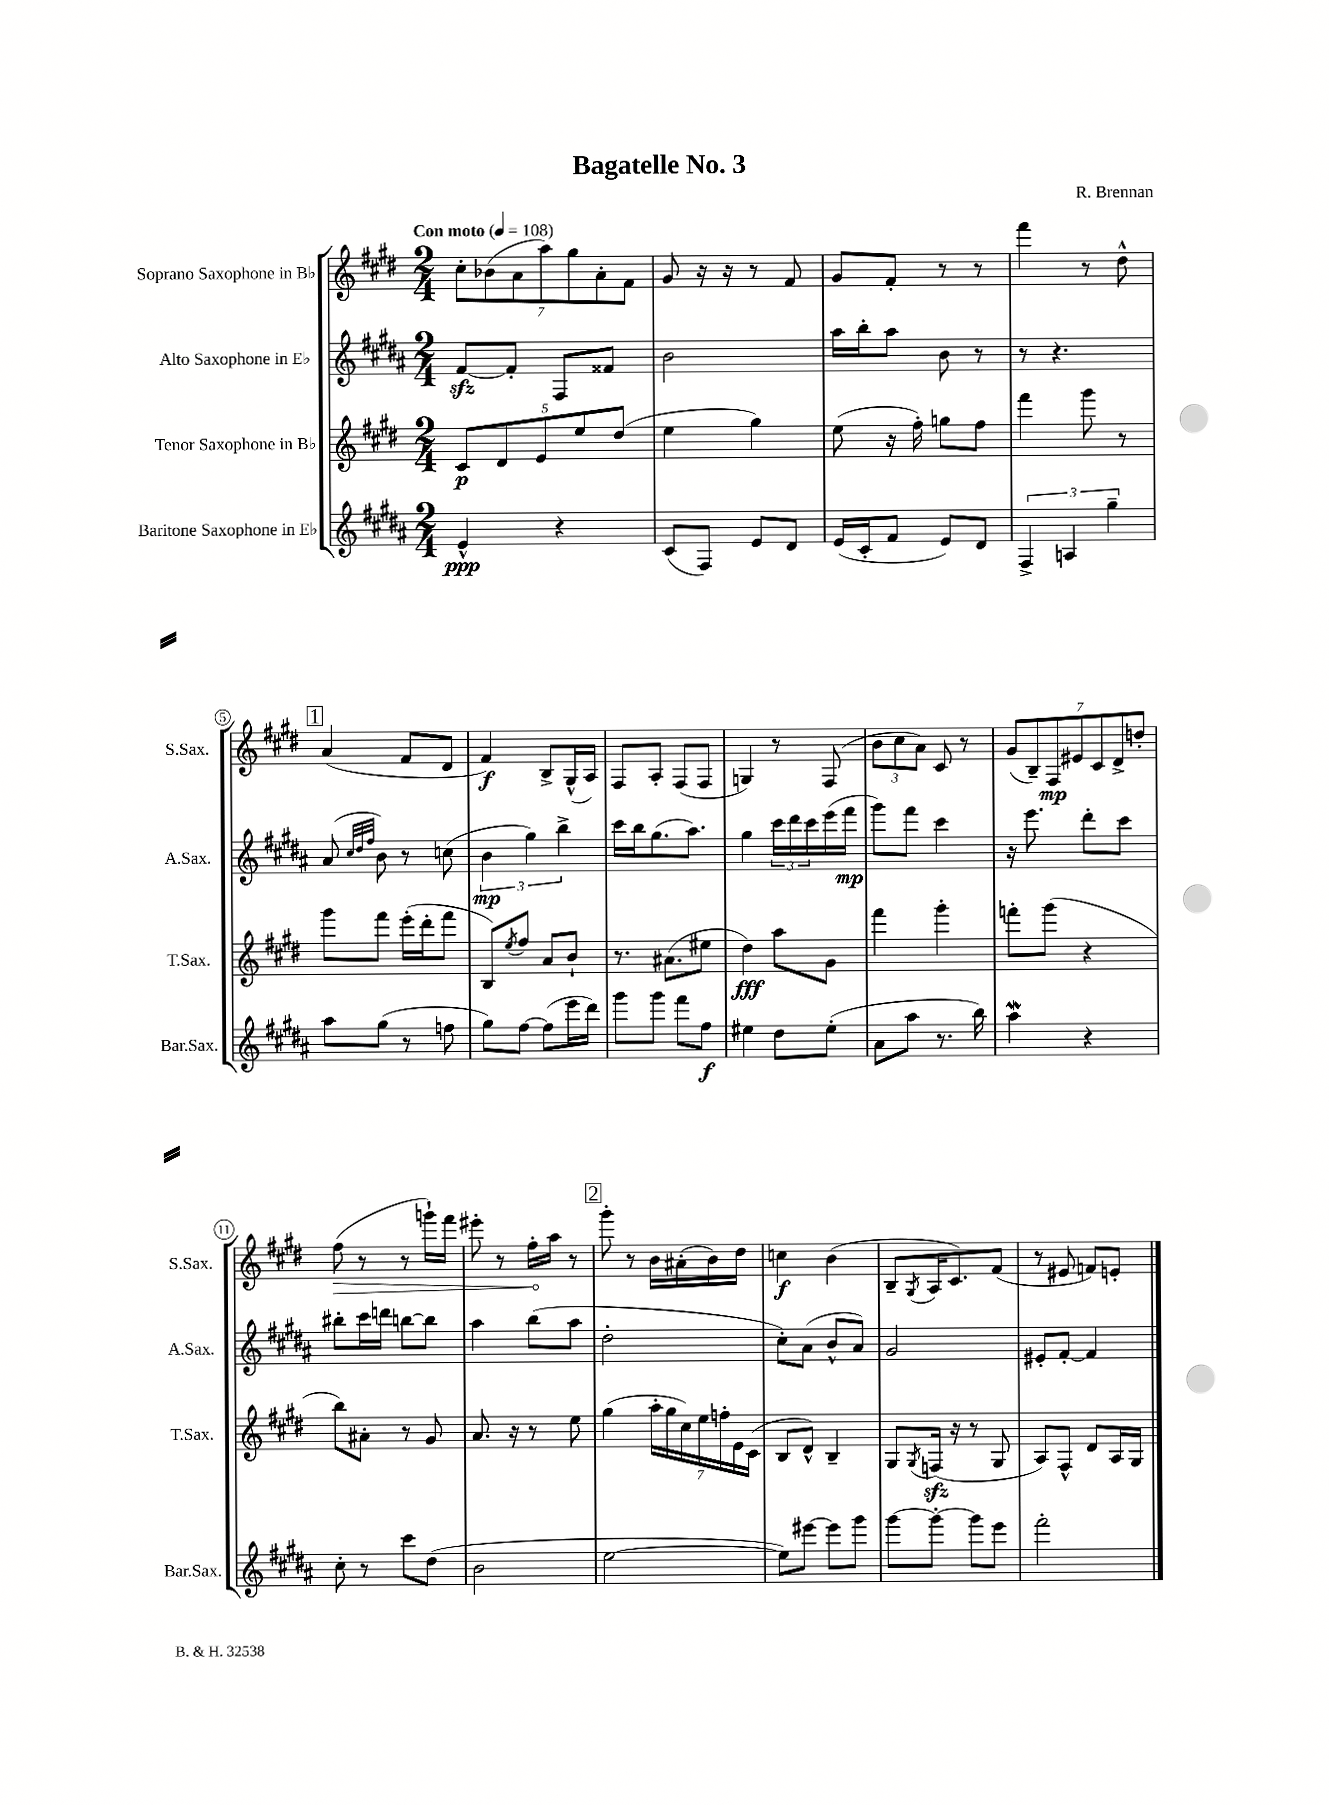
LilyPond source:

\header { title = "Bagatelle No. 3" composer = "R. Brennan" }
<<
\new StaffGroup <<
\new Staff = "s0" \with { instrumentName = "Soprano Saxophone in Bb" shortInstrumentName = "S.Sax." } {
    \clef treble \key e \major \numericTimeSignature \time 2/4 \tempo "Con moto" 4 = 108
    \tuplet 7/4 { cis''8-. bes'8( a'8 a''8) gis''8 a'8-. fis'8 } |
    gis'8 r16 r16 r8 fis'8 |
    gis'8 fis'8-. r8 r8 |
    fis'''4 r8 dis''8-^ |
    \mark \markup { \box "1" } a'4( fis'8 dis'8 |
    fis'4\f) b8-> gis16-^( a16) |
    fis8 a8-. fis8( fis8 |
    g4) r8 fis8( |
    \tuplet 3/2 { b'8 cis''8 a'8) } cis'8 r8 |
    \tuplet 7/4 { gis'8( b8--) fis8\mp eis'8 cis'8 dis'8-> d''8-. } |
    \once \override Hairpin.circled-tip = ##t fis''8\>( r8 r8 g'''16-!) fis'''16 |
    eis'''8-. r8 fis''16-.\! a''16 r8 |
    \mark \markup { \box "2" } gis'''8-. r8 b'16 ais'16-.( b'16) dis''16 |
    c''4\f b'4( |
    b8-- \acciaccatura { gis8 } a16 cis'8.) fis'8( |
    r8 eis'8 f'8) e'8-. \bar "|." |
}
\new Staff = "s1" \with { instrumentName = "Alto Saxophone in Eb" shortInstrumentName = "A.Sax." } {
    \clef treble \key b \major \numericTimeSignature \time 2/4
    fis'8~\sfz fis'8-. fis8 fisis'8 |
    b'2 |
    ais''16 b''16-. ais''8 b'8 r8 |
    r8 r4. |
    \mark \markup { \box "1" } ais'8( \grace { cis''32 dis''32 fis''32 } b'8) r8 c''8( |
    \tuplet 3/2 { b'4\mp gis''4) b''4-> } |
    cis'''16 b''16 gis''8.( ais''8.) |
    gis''4 \tuplet 3/2 { cis'''16 dis'''16 cis'''16 } e'''16( fis'''16\mp |
    gis'''8) fis'''8 cis'''4 |
    r16 e'''8. dis'''8-. cis'''8 |
    bis''8-. cis'''16 d'''16 b''8~ b''8 |
    ais''4 b''8( ais''8 |
    \mark \markup { \box "2" } dis''2-. |
    cis''8-.) ais'8( b'8-^ ais'8) |
    gis'2 |
    eis'8-. fis'8~-. fis'4 \bar "|." |
}
\new Staff = "s2" \with { instrumentName = "Tenor Saxophone in Bb" shortInstrumentName = "T.Sax." } {
    \clef treble \key e \major \numericTimeSignature \time 2/4
    \tuplet 5/4 { cis'8\p dis'8 e'8 e''8 dis''8( } |
    e''4 gis''4) |
    e''8( r16 fis''16-.) g''8 fis''8 |
    fis'''4 gis'''8 r8 |
    \mark \markup { \box "1" } gis'''8 fis'''8 e'''16-.( dis'''16-. fis'''8 |
    b8) \acciaccatura { e''8 } fis''8 a'8 b'8-! |
    r8. ais'8.( eis''8 |
    dis''4\fff) a''8 gis'8 |
    fis'''4 gis'''4-. |
    f'''8-. gis'''8( r4 |
    b''8) ais'8-. r8 gis'8 |
    a'8. r16 r8 e''8 |
    \mark \markup { \box "2" } gis''4( \tuplet 7/4 { a''16-. gis''16 cis''16) e''16 f''16-. e'16 cis'16( } |
    b8 dis'8-^) b4-- |
    gis8 \acciaccatura { gis8 } f16\sfz( r16 r8 gis8 |
    a8) fis8-^ dis'8 a16 gis16 \bar "|." |
}
\new Staff = "s3" \with { instrumentName = "Baritone Saxophone in Eb" shortInstrumentName = "Bar.Sax." } {
    \clef treble \key b \major \numericTimeSignature \time 2/4
    e'4-^\ppp r4 |
    cis'8( fis8) e'8 dis'8 |
    e'16( cis'16-. fis'8 e'8) dis'8 |
    \tuplet 3/2 { fis4-> a4 gis''4-- } |
    \mark \markup { \box "1" } ais''8 gis''8( r8 f''8 |
    gis''8) fis''8~ fis''8( e'''16 dis'''16) |
    gis'''8 gis'''8 fis'''8 fis''8\f |
    eis''4 dis''8 eis''8-.( |
    ais'8 ais''8 r8. b''16) |
    ais''4\mordent r4 |
    cis''8-. r8 cis'''8 dis''8( |
    b'2 |
    \mark \markup { \box "2" } e''2~ |
    e''8) eis'''8~ eis'''8 gis'''8 |
    gis'''8~ gis'''8~-. gis'''8 e'''8 |
    fis'''2-. \bar "|." |
}
>>
>>
\layout { \context { \Score \override BarNumber.stencil = #(make-stencil-circler 0.1 0.3 ly:text-interface::print) } }
